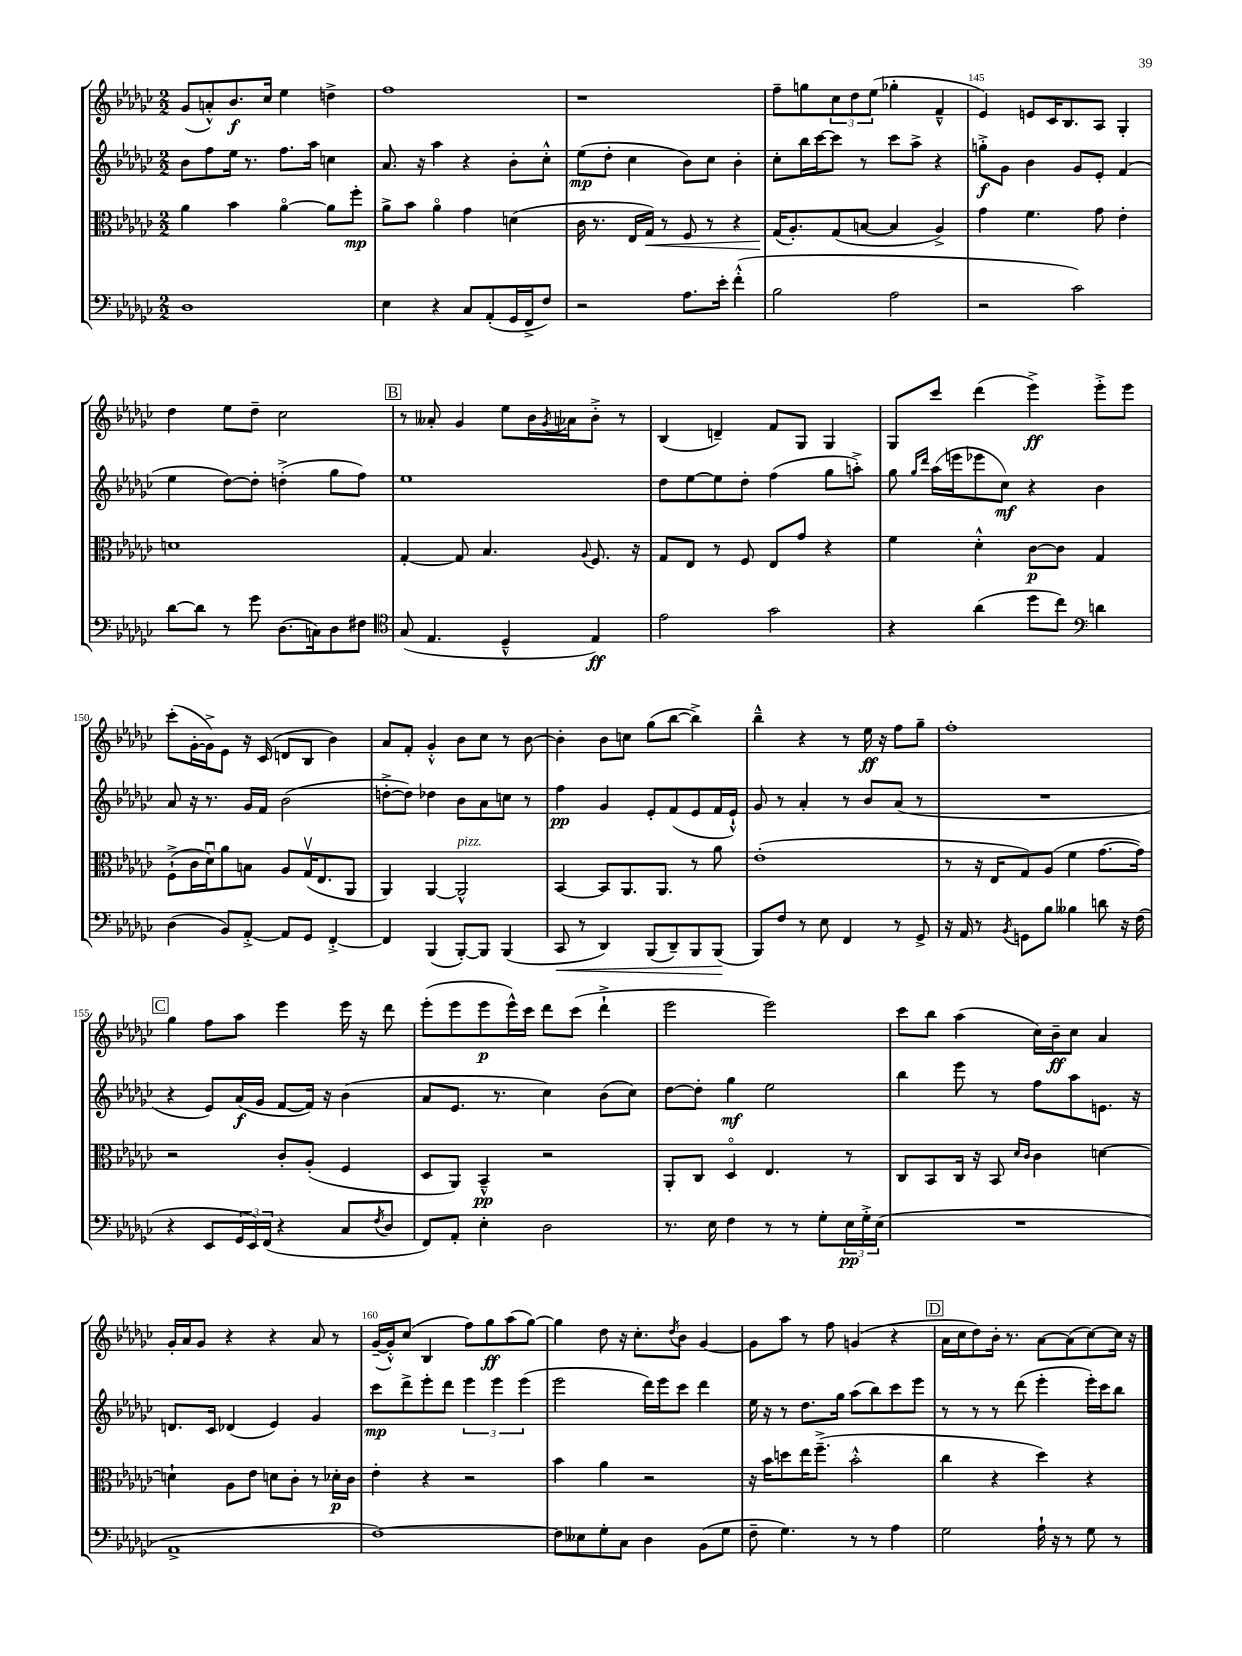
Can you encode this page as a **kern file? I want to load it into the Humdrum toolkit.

**kern	**dynam	**kern	**dynam	**kern	**dynam	**kern	**dynam
*part4	*part4	*part3	*part3	*part2	*part2	*part1	*part1
*staff4	*staff4	*staff3	*staff3	*staff2	*staff2	*staff1	*staff1
*clefF4	*	*clefC3	*	*clefG2	*	*clefG2	*
*k[b-e-a-d-g-c-]	*	*k[b-e-a-d-g-c-]	*	*k[b-e-a-d-g-c-]	*	*k[b-e-a-d-g-c-]	*
*M2/2	*	*M2/2	*	*M2/2	*	*M2/2	*
=141	=141	=141	=141	=141	=141	=141	=141
1D-	.	4a-\	.	8b-\L	.	(8g-/L	.
.	.	.	.	8ff\	.	8an'^^/)	.
.	.	4b-\	.	16ee-\Jk	.	8.b-/	f
.	.	.	.	8.r	.	.	.
.	.	.	.	.	.	16cc-/Jk	.
.	.	[4a-\	.	8.ff\L	.	4ee-\	.
.	.	.	.	16aa-\Jk	.	.	.
.	.	8a-\L]	.	4ccn\	.	4ddn^\	.
.	.	8ff'\J	mp	.	.	.	.
=142	=142	=142	=142	=142	=142	=142	=142
4E-\	.	8a-^\L	.	8.a-/	.	1ff	.
.	.	8b-\J	.	.	.	.	.
.	.	.	.	16r	.	.	.
4r	.	4a-\	.	4aa-\	.	.	.
8C-/L	.	4g-\	.	4r	.	.	.
(8AA-'/	.	.	.	.	.	.	.
16GG-/L	.	(4dn\	.	8b-'\L	.	.	.
16FF^/J	.	.	.	.	.	.	.
8F/J)	.	.	.	8cc-'^^\J	.	.	.
=143	=143	=143	=143	=143	=143	=143	=143
2r	.	16c-\	.	(8ee-\L	mp	1r	.
.	.	8.r	.	.	.	.	.
.	.	.	.	8dd-'\J	.	.	.
.	.	16E-/LL	.	4cc-\	.	.	.
!	!	!	!LO:HP:b	!	!	!	!
.	.	16G-/JJ)	<	.	.	.	.
.	.	8r	.	.	.	.	.
8.A-\L	.	8F/	.	8b-\L)	.	.	.
.	.	8r	.	8cc-\J	.	.	.
16e-'\Jk	.	.	.	.	.	.	.
(4f'^^\	.	4r	.	4b-'\	.	.	.
=144	=144	=144	=144	=144	=144	=144	=144
2B-\	.	(16G-/KL	.	8cc-'\L	.	8ff~\L	.
.	.	8.A-'/)	[	.	.	.	.
.	.	.	.	16bb-\L	.	8ggn\	.
.	.	.	.	[16ccc-\J	.	.	.
.	.	(8G-/	.	8ccc-\J]	.	12cc-\	.
.	.	.	.	.	.	12dd-\	.
.	.	[8Bn/J	.	8r	.	.	.
.	.	.	.	.	.	(12ee-\J	.
2A-\	.	4B/]	.	8ccc-\L	.	4gg-X'\	.
.	.	.	.	8aa-^\J	.	.	.
.	.	4A-^/)	.	4r	.	4f~^^/	.
=145	=145	=145	=145	=145	=145	=145	=145
2r	.	4g-\	.	8ggn'^\L	f	4e-/)	.
.	.	.	.	8g-\J	.	.	.
.	.	4.f\	.	4b-\	.	8en/L	.
.	.	.	.	.	.	16c-/K	.
.	.	.	.	.	.	8.B-/	.
2c-\)	.	.	.	8g-/L	.	.	.
.	.	8g-\	.	8e-'/J	.	8A-/J	.
.	.	4e-'\	.	(4f/	.	4G-'/	.
!!LO:LB:g=z
=146	=146	=146	=146	=146	=146	=146	=146
[8d-\L	.	1dn	.	4ee-\	.	4dd-\	.
8d-\J]	.	.	.	.	.	.	.
8r	.	.	.	[8dd-\L)	.	8ee-\L	.
8g-\	.	.	.	8dd-'\J]	.	8dd-~\J	.
(8.D-\L	.	.	.	(4ddn'^\	.	2cc-\	.
16Cn\k)	.	.	.	.	.	.	.
8D-\	.	.	.	8gg-\L	.	.	.
8F#X\J	.	.	.	8ff\J)	.	.	.
!!LO:REH:place=s1:t=B
=147	=147	=147	=147	=147	=147	=147	=147
*clefC4	*	*	*	*	*	*	*
(8G-/	.	[4G-'/	.	1ee-	.	8r	.
4.E-/	.	.	.	.	.	8a--X'/	.
.	.	8G-/]	.	.	.	4g-/	.
.	.	4.B-/	.	.	.	.	.
4D-~^^/	.	.	.	.	.	8ee-\L	.
.	.	.	.	.	.	16b-\L	.
.	.	.	.	.	.	8qg-/	.
.	.	.	.	.	.	16a-X\J	.
.	.	8qqA-/	.	.	.	.	.
4E-/)	ff	8.F/	.	.	.	8b-'^\J	.
.	.	.	.	.	.	8r	.
.	.	16r	.	.	.	.	.
=148	=148	=148	=148	=148	=148	=148	=148
2e-\	.	8G-/L	.	8dd-\L	.	(4B-/	.
.	.	8E-/J	.	[8ee-\	.	.	.
.	.	8r	.	8ee-\]	.	4dn~/)	.
.	.	8F/	.	8dd-'\J	.	.	.
2g-\	.	8E-/L	.	(4ff\	.	8f/L	.
.	.	8g-/J	.	.	.	8G-/J	.
.	.	4r	.	8gg-\L	.	4G-/	.
.	.	.	.	8aan'^\J)	.	.	.
=149	=149	=149	=149	=149	=149	=149	=149
4r	.	4f\	.	8gg-\	.	8G-/L	.
.	.	.	.	16qqgg-/LL	.	.	.
.	.	.	.	16qqddd-/JJ	.	.	.
.	.	.	.	(16aa-\LL	.	8ccc-/J	.
.	.	.	.	16eeen\J	.	.	.
(4a-\	.	4d-'^^\	.	8eee-X\	.	(4ddd-\	.
.	.	.	.	8cc-\J)	mf	.	.
8dd-\L	.	[8c-\L	p	4r	.	4eee-^\)	ff
8cc-\J)	.	8c-\J]	.	.	.	.	.
*clefF4	*	*	*	*	*	*	*
4dn\	.	4G-/	.	4b-\	.	8eee-'^\L	.
.	.	.	.	.	.	8eee-\J	.
!!LO:LB:g=z
=150	=150	=150	=150	=150	=150	=150	=150
(4D-\	.	(8F`^\L	.	8a-/	.	(8ccc-'\L	.
.	.	16c-\L	.	16r	.	[16g-'\L	.
.	.	16d-u\J)	.	8.r	.	16g-^\J])	.
8BB-/L)	.	8a-\	.	.	.	8e-\J	.
[8AA-'^/J	.	8Bn\J	.	16g-/LL	.	16r	.
.	.	.	.	16f/JJ	.	(16c-/	.
8AA-/L]	.	8A-/L	.	(2b-\	.	8dn/L	.
8GG-/J	.	(16G-v/K	.	.	.	8B-/J	.
.	.	8.E-/	.	.	.	.	.
[4FF'^/	.	.	.	.	.	4b-\)	.
.	.	8AA-/J	.	.	.	.	.
=151	=151	=151	=151	=151	=151	=151	=151
4FF/]	.	4AA-/)	.	[8ddn'^\L	.	8a-/L	.
.	.	.	.	8dd\J])	.	8f'/J	.
(4BBB-/	.	[4AA-/	.	4dd-X\	.	4g-'^^/	.
!	!	!LO:TX:a:i:t=pizz.	!	!	!	!	!
[8BBB-'/L)	.	2AA-^^/]	.	8b-\L	.	8b-\L	.
8BBB-/J]	.	.	.	8a-\	.	8cc-\J	.
(4BBB-/	.	.	.	8ccn\J	.	8r	.
.	.	.	.	8r	.	[8b-\	.
=152	=152	=152	=152	=152	=152	=152	=152
!	!LO:HP:b	!	!	!	!	!	!
8CC-/	<	[4BB-/	.	4ff\	pp	4b-'\]	.
8r	.	.	.	.	.	.	.
4DD-/)	.	8BB-/L]	.	4g-/	.	8b-\L	.
.	.	8.AA-/	.	.	.	8ccn\J	.
(8BBB-/L	.	.	.	8e-'/L	.	(8gg-\L	.
.	.	8.AA-/J	.	.	.	.	.
8DD-~/)	.	.	.	(8f/	.	[8bb-\J	.
8BBB-/	.	8r	.	8e-/	.	4bb-^\])	.
(8BBB-/J	.	8a-\	.	16f/L	.	.	.
.	.	.	.	16e-`^^/JJ)	.	.	.
.	[	.	.	.	.	.	.
=153	=153	=153	=153	=153	=153	=153	=153
8BBB-/L)	.	(1e-'	.	8g-/	.	4bb-~^^\	.
8F/J	.	.	.	8r	.	.	.
8r	.	.	.	4a-'/	.	4r	.
8E-\	.	.	.	.	.	.	.
4FF/	.	.	.	8r	.	8r	.
.	.	.	.	8b-/L	.	16ee-\	ff
.	.	.	.	.	.	16r	.
8r	.	.	.	(8a-/J	.	8ff\L	.
8GG-^/	.	.	.	8r	.	8gg-~\J	.
=154	=154	=154	=154	=154	=154	=154	=154
16r	.	8r	.	1r	.	1ff'	.
16AA-/	.	.	.	.	.	.	.
8r	.	16r	.	.	.	.	.
.	.	16E-/KL	.	.	.	.	.
8qBB-/	.	.	.	.	.	.	.
8GGn\L	.	8G-/)	.	.	.	.	.
8B-\J	.	(8A-/J	.	.	.	.	.
4B--X\	.	4f\	.	.	.	.	.
8dn\	.	[8.g-\L	.	.	.	.	.
16r	.	.	.	.	.	.	.
(16F\	.	16g-\Jk])	.	.	.	.	.
!!LO:LB:g=z
!!LO:REH:place=s1:t=C
=155	=155	=155	=155	=155	=155	=155	=155
4r	.	2r	.	4r	.	4gg-\	.
8EE-/L	.	.	.	8e-/L)	.	8ff\L	.
24GG-/L	.	.	.	(16a-/L	f	8aa-\J	.
24EE-/)	.	.	.	.	.	.	.
.	.	.	.	16g-/JJ	.	.	.
(24FF/JJ	.	.	.	.	.	.	.
4r	.	8c-'/L	.	[8f/L	.	4eee-\	.
.	.	(8A-'/J	.	16f/Jk])	.	.	.
.	.	.	.	16r	.	.	.
8C-/L	.	4F/	.	(4b-\	.	16eee-\	.
.	.	.	.	.	.	16r	.
8qF/	.	.	.	.	.	.	.
8D-/J	.	.	.	.	.	8ddd-\	.
=156	=156	=156	=156	=156	=156	=156	=156
8FF/L)	.	8D-/L	.	8a-/L	.	(8eee-'\L	.
8AA-'/J	.	8AA-/J)	.	8.e-/J	.	8eee-\	.
4E-'\	.	4BB-~^^/	pp	.	.	8eee-\	p
.	.	.	.	8.r	.	.	.
.	.	.	.	.	.	16eee-^^\L)	.
.	.	.	.	.	.	16ccc-\JJ	.
2D-\	.	2r	.	4cc-\)	.	8ddd-\L	.
.	.	.	.	.	.	(8ccc-\J	.
.	.	.	.	(8b-\L	.	4ddd-`^\	.
.	.	.	.	8cc-\J)	.	.	.
=157	=157	=157	=157	=157	=157	=157	=157
8.r	.	8AA-'/L	.	[8dd-\L	.	2eee-\	.
.	.	8C-/J	.	8dd-'\J]	.	.	.
16E-\	.	.	.	.	.	.	.
4F\	.	4D-/	.	4gg-\	mf	.	.
8r	.	4.E-/	.	2ee-\	.	2eee-\)	.
8r	.	.	.	.	.	.	.
8G-'\L	.	.	.	.	.	.	.
24E-\L	pp	8r	.	.	.	.	.
24G-'^\	.	.	.	.	.	.	.
(24E-\JJ	.	.	.	.	.	.	.
=158	=158	=158	=158	=158	=158	=158	=158
1r	.	8C-/L	.	4bb-\	.	8ccc-\L	.
.	.	8BB-/	.	.	.	8bb-\J	.
.	.	16C-/Jk	.	8eee-\	.	(4aa-\	.
.	.	16r	.	.	.	.	.
.	.	8BB-/	.	8r	.	.	.
.	.	16qqd-/LL	.	.	.	.	.
.	.	16qqc-/JJ	.	.	.	.	.
.	.	4c-\	.	8ff\L	.	16cc-\LL)	.
.	.	.	.	.	.	16b-~\J	ff
.	.	.	.	8aa-\	.	8cc-\J	.
.	.	[4dn\	.	8.en\J	.	4a-/	.
.	.	.	.	16r	.	.	.
!!LO:LB:g=z
=159	=159	=159	=159	=159	=159	=159	=159
1AA-^	.	4dn`\]	.	8.dn/L	.	16g-'/LL	.
.	.	.	.	.	.	16a-/J	.
.	.	.	.	.	.	8g-/J	.
.	.	.	.	16c-/Jk	.	.	.
.	.	8A-\L	.	(4d-X/	.	4r	.
.	.	8e-\J	.	.	.	.	.
.	.	8dn\L	.	4e-/)	.	4r	.
.	.	8c-'\J	.	.	.	.	.
.	.	8r	.	4g-/	.	8a-/	.
.	.	16d-X'\LL	p	.	.	8r	.
.	.	16c-\JJ	.	.	.	.	.
=160	=160	=160	=160	=160	=160	=160	=160
[1F)	.	4e-'\	.	8ccc-\L	mp	([16g-~/LL	.
.	.	.	.	.	.	16g-'^^/J])	.
.	.	.	.	8ddd-^\	.	(8cc-/J	.
.	.	4r	.	8eee-'\	.	4B-/	.
.	.	.	.	8ddd-\J	.	.	.
.	.	2r	.	6eee-\	.	8ff\L)	.
.	.	.	.	.	.	8gg-\	ff
.	.	.	.	6eee-\	.	.	.
.	.	.	.	.	.	(8aa-\	.
.	.	.	.	(6eee-\	.	.	.
.	.	.	.	.	.	[8gg-\J)	.
=161	=161	=161	=161	=161	=161	=161	=161
8F\L]	.	4b-\	.	2eee-\	.	4gg-\]	.
8E--X\	.	.	.	.	.	.	.
8G-'\	.	4a-\	.	.	.	8dd-\	.
8C-\J	.	.	.	.	.	16r	.
.	.	.	.	.	.	8.cc-'\L	.
4D-\	.	2r	.	16ddd-\LL)	.	.	.
.	.	.	.	16eee-\J	.	.	.
.	.	.	.	.	.	8qdd-/	.
.	.	.	.	8ccc-\J	.	8b-\J	.
(8BB-\L	.	.	.	4ddd-\	.	[4g-/	.
8G-\J	.	.	.	.	.	.	.
=162	=162	=162	=162	=162	=162	=162	=162
8F~\	.	16r	.	16ee-\	.	8g-\L]	.
.	.	16b-\KL	.	16r	.	.	.
4.G-\)	.	8ddn\	.	8r	.	8aa-\J	.
.	.	16ee-\K	.	8.dd-\L	.	8r	.
.	.	(8.ff~^\J	.	.	.	.	.
.	.	.	.	.	.	8ff\	.
.	.	.	.	16gg-\Jk	.	.	.
8r	.	2b-'^^\	.	(8aa-\L	.	(4gn/	.
8r	.	.	.	8bb-\)	.	.	.
4A-\	.	.	.	8ccc-\	.	4r	.
.	.	.	.	8eee-\J	.	.	.
!!LO:REH:place=s1:t=D
=163	=163	=163	=163	=163	=163	=163	=163
2G-\	.	4cc-\	.	8r	.	16a-\LL	.
.	.	.	.	.	.	16cc-\J	.
.	.	.	.	8r	.	8dd-\)	.
.	.	4r	.	8r	.	16b-'\Jk	.
.	.	.	.	.	.	8.r	.
.	.	.	.	(8ddd-\	.	.	.
16A-`\	.	4dd-\)	.	4eee-'\	.	[8a-\L	.
16r	.	.	.	.	.	.	.
8r	.	.	.	.	.	(8a-\]	.
8G-\	.	4r	.	16eee-'\LL)	.	[8cc-\)	.
.	.	.	.	16ccc-\J	.	.	.
8r	.	.	.	8bb-\J	.	16cc-\Jk]	.
.	.	.	.	.	.	16r	.
==	==	==	==	==	==	==	==
*-	*-	*-	*-	*-	*-	*-	*-
